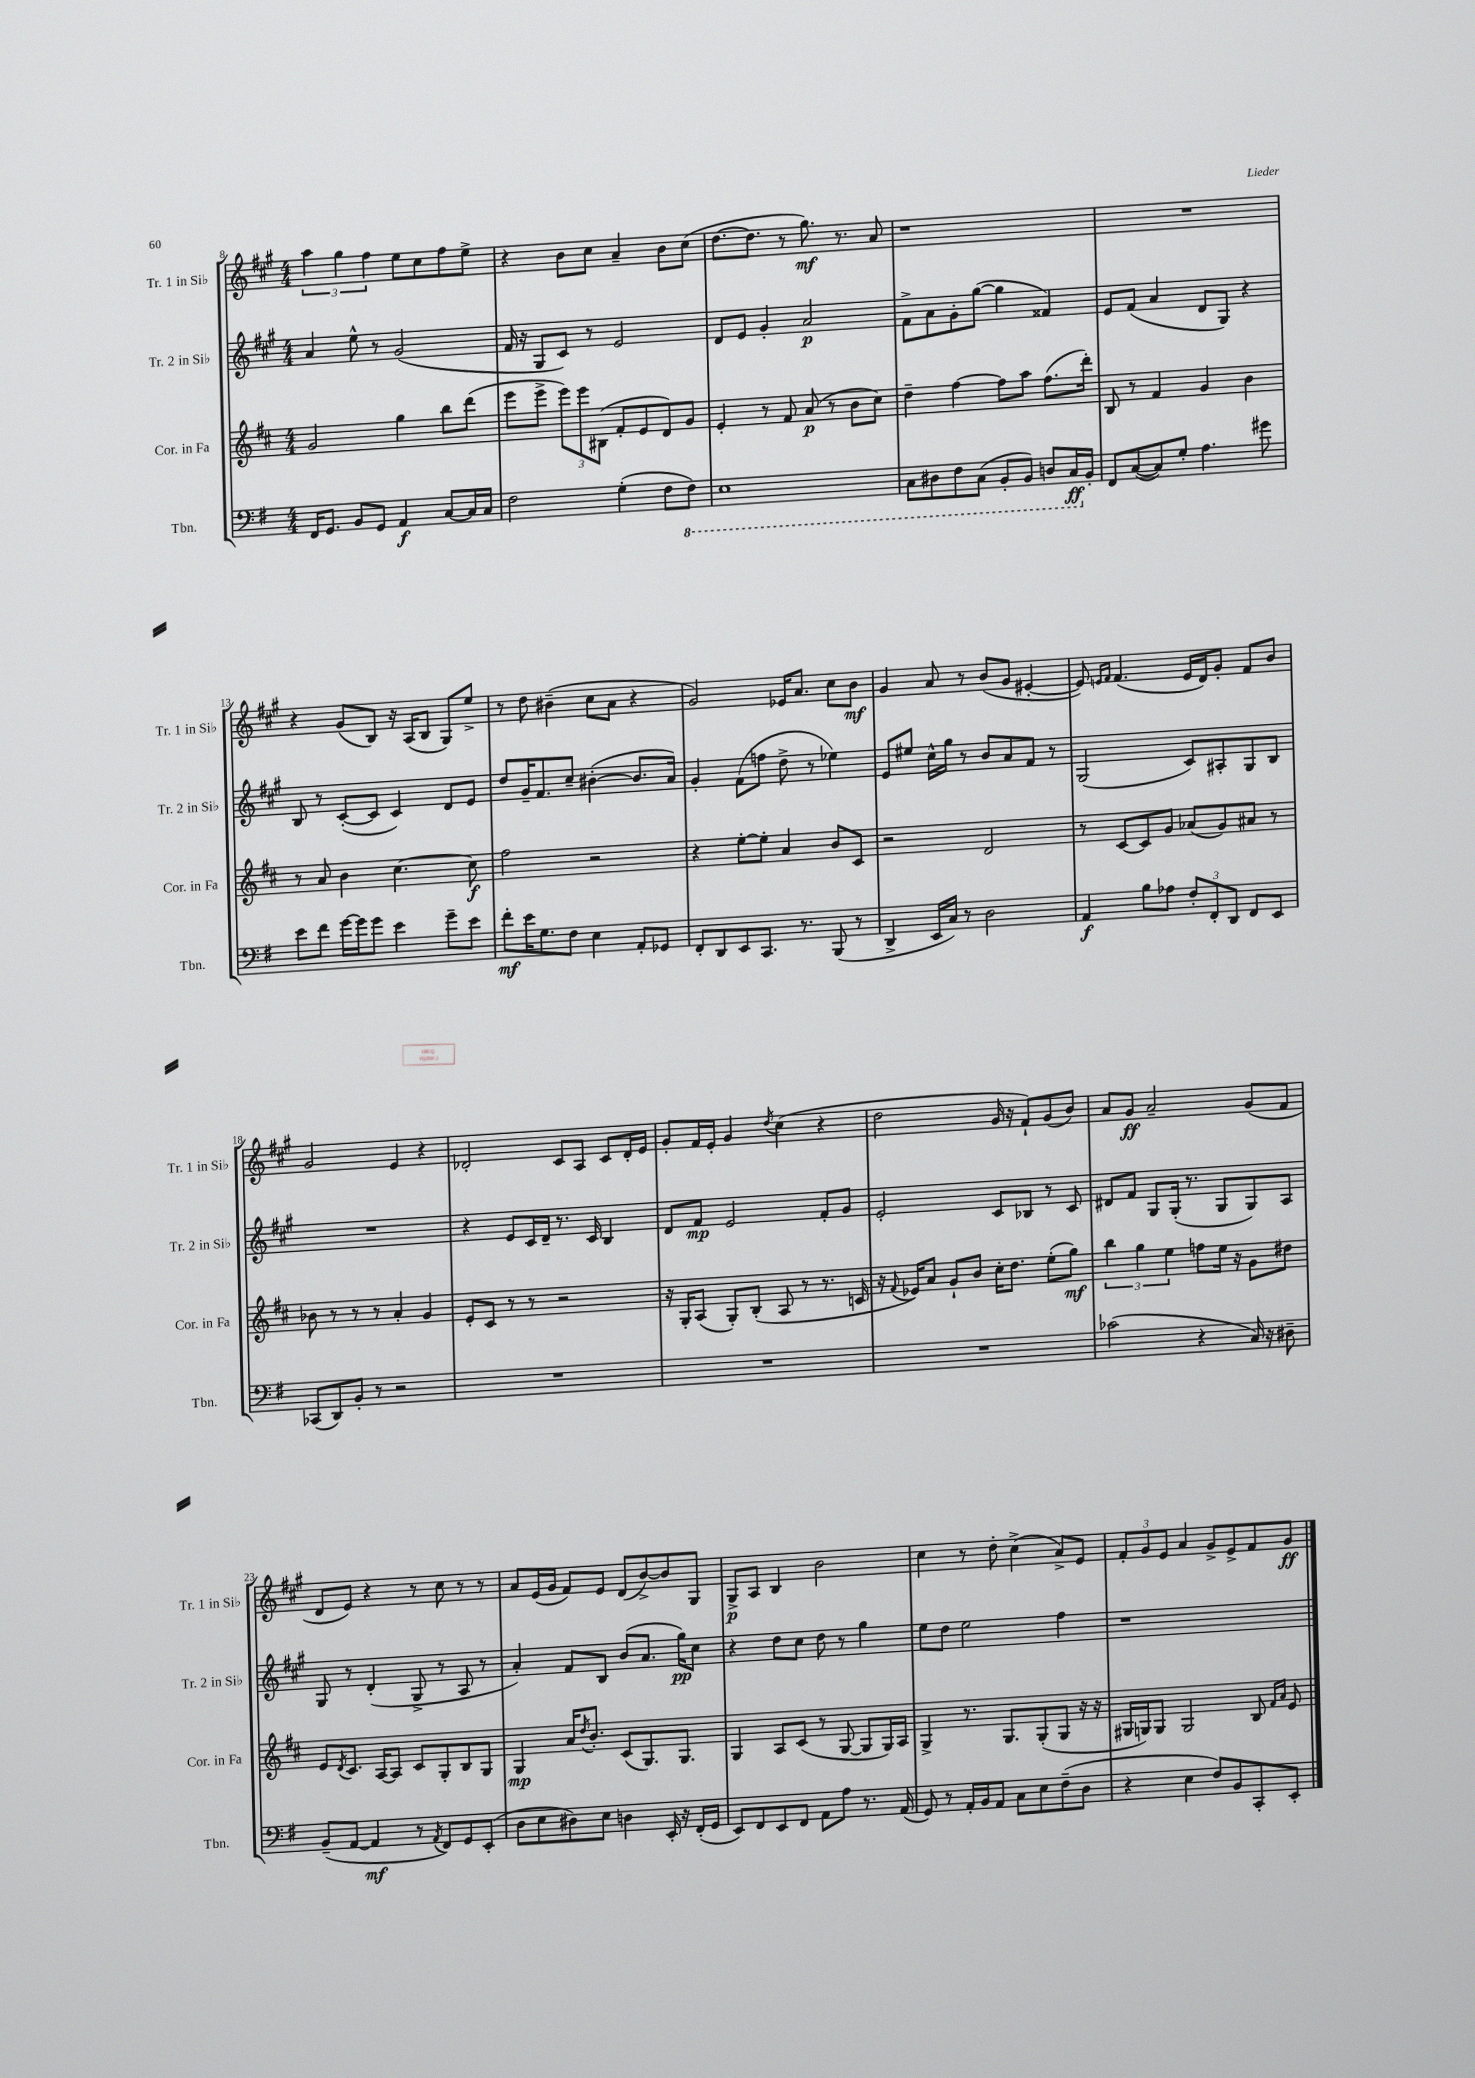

**kern	**kern	**kern	**kern
*staff4	*staff3	*staff2	*staff1
*clefF4	*clefG2	*clefG2	*clefG2
*k[f#]	*k[f#c#]	*k[f#c#g#]	*k[f#c#g#]
*M4/4	*M4/4	*M4/4	*M4/4
16FF#/LK	2g/	4a/	6aa\
8.GG/J	.	.	.
.	.	.	6gg#\
8BB/L	.	8ee^^\	.
.	.	.	6ff#\
8GG/J	.	8r	.
4AA/	4gg\	(2g#/	8ee\L
.	.	.	8cc#\
[8C/L	8bb\L	.	8ff#\
16C/]L	(8ddd\J	.	8ee^\J
16C/JJ	.	.	.
=	=	=	=
2F#\	8eee\L	16f#/	4r
.	.	16r	.
.	8eee^\J	8G#/L	.
.	12eee\L)	8c#/J)	8b\L
.	12eee\	.	.
.	.	8r	8cc#\J
.	(12B#\J	.	.
(4G'\	8f#'/L	2e/	4a~/
.	8e/	.	.
8F#\L	8d/)	.	8b\L
8FF#\J)	8g/J	.	(8cc#\J
=	=	=	=
1EE	4e'/	8d/L	[8.dd\L
.	.	8e/J	.
.	.	.	8.dd\]J
.	8r	4g#'/	.
.	8f#/	.	8r
.	(8a/	2a/	8.gg#\)
.	8r	.	.
.	.	.	8.r
.	8b\L	.	.
.	8cc#\J)	.	8a/
=	=	=	=
8CC\L	4dd~\	8f#^\L	1r
8DD#\	.	8a\	.
8FF#\	[4ff#\	8g#'\	.
(8CC\J	.	([8gg#\J	.
8BBB'/L	8ff#\]L	4gg#\]	.
8BBB/J)	8aa\J	.	.
8DD/L	(8.ff#\L	4f##/)	.
16CC/L	.	.	.
16BB'/JJ	16ddd'\Jk)	.	.
=	=	=	=
8FF#/L	8B/	8e/L	1r
([8C/	8r	(8f#/J	.
8C/])	4f#/	4a/	.
8G'/J	.	.	.
4.A\	4g/	8d/L	.
.	.	8G#/J)	.
.	4b\	4r	.
8g#\	.	.	.
=	=	=	=
8e\L	8r	8B/	4r
8f#\J	8a/	8r	.
[16g\LL	4b\	([8c#'/L	(8g#/L
16g\]J	.	.	.
8g\J	.	8c#/]J	8B/J)
4e\	[4.cc#\	4c#/)	16r
.	.	.	(16A/LK
.	.	.	8B/J
8g~\L	.	8d/L	8G#/L)
8e\J	8cc#\]	8e/J	8ee^/J
=	=	=	=
8f#'\L	2ff#\	8dd/L	8r
16e\K	.	16g#~/K	8dd\
8.G\	.	8.f#/	.
.	.	.	(4b#~\
8F#\J	.	8cc#~/J	.
4E\	2r	([4b#'\	8cc#\L
.	.	.	8a\J
8AA'/L	.	8.b#/]L	4r
8GG-/J	.	.	.
.	.	16a/Jk)	.
=	=	=	=
8FF#'/L	4r	4g#'/	2g#/)
8DD/	.	.	.
8EE/	[8ee'\L	(8f#\L	.
8.CC/J	8ee'\]J	8ff\J	.
.	4a/	8dd^\	16e-/LK
8.r	.	.	8.a/J
.	.	8r	.
(8BBB/	8b/L	4ee-\)	8cc#\L
8r	8c#/J	.	8b\J
=	=	=	=
4DD^/	2r	8e/L	4g#/
.	.	8ee#/J	.
16EE/LL	.	16cc#^^\LL	8a/
16C/JJ)	.	16gg#\JJ	.
8r	.	8r	8r
2D\	2d/	8b/L	(8b/L
.	.	8a/	8g#/J
.	.	8f#/J	[4e#'/
.	.	8r	.
=	=	=	=
4AA/	8r	(2G#/	8e#/])
.	.	.	16qqe/LL
.	.	.	16qqf#/JJ
.	[8c#/L	.	(4.f#/
8B\L	8c#/]	.	.
8A-\J	8g/J	.	.
12F#'/L	(8a-/L	8c#/L)	16e/LL
.	.	.	16d/J)
12FF#'/	.	.	.
.	8g/)	8A#'/	8g#'/J
12DD/J	.	.	.
8FF#/L	8a#/J	8G#/	8f#/L
8EE/J	8r	8B/J	8b/J
=	=	=	=
(8CC-/L	8b-\	1r	2g#/
8DD/)	8r	.	.
8BB'/J	8r	.	.
8r	8r	.	.
2r	4a'/	.	4e/
.	4g/	.	4r
=	=	=	=
1r	8e'/L	4r	2d-'/
.	8c#/J	.	.
.	8r	8e/L	.
.	8r	16c#/L	.
.	.	16d~/JJ	.
.	2r	8.r	8c#/L
.	.	.	8A/J
.	.	16c#/	.
.	.	4B/	8c#/L
.	.	.	16d-'/L
.	.	.	16e/JJ
=	=	=	=
1r	16r	8d/L	8g#'/L
.	16G'/LK	.	.
.	(8A/J	8f#/J	16f#/L
.	.	.	16e'/JJ
.	8G'/L)	2e/	4g#/
.	(8B'/J	.	.
.	.	.	8qdd/
.	8A/	.	(4cc#\
.	8r	.	.
.	8.r	8f#'/L	4r
.	.	8g#/J	.
.	16c/	.	.
=	=	=	=
1r	16r	2e'/	2dd\
.	8qqf#/	.	.
.	16e-/LK)	.	.
.	8a/J	.	.
.	8g`/L	.	.
.	8b/J	.	.
.	16cc#'\LK	8c#/L	16g#/
.	8.dd\J	.	16r
.	.	8B-/J	8f#`/L)
.	(8ee'\L	8r	(8g#/
.	8gg\J)	8c#/	8b/J)
=	=	=	=
(2c-\	6bb\	8d#/L	8a/L
.	.	8f#/J	8g#/J
.	6gg\	.	.
.	.	8G#/L	2a~/
.	6ee\	.	.
.	.	(16G#'/Jk	.
.	.	8.r	.
4r	8ff\L	.	.
.	16ee\Jk	8G#/L	.
.	16r	.	.
16C/)	8g\L	8G#/)	(8g#/L
16r	.	.	.
8D#~\	8dd#\J	8A/J	8f#/J
=	=	=	=
(8BB~/L	8e/L	8G#/	8d/L
.	8qd/	.	.
[8AA/J	8.c#/J	8r	8e/J)
4AA/]	.	(4d'/	4r
.	[16A/LK	.	.
.	8A/]J	.	.
8r	8c#/L	8G#^/	8r
8qAA/	.	.	.
8FF#/L)	8G'/	8r	8cc#\
8GG/	8B/	8A/	8r
(8EE'/J	8G/J	8r	8r
=	=	=	=
8D\L	4G/	4a'/)	8a/L
8E\	.	.	(16e/L
.	.	.	16g#/JJ
8D#\)	16a/LK	8f#/L	8f#/L)
.	8qdd/	.	.
.	8.b'/J	.	.
8E\J	.	8B/J	8e/J
4D\	(8c#/L	(8b/L	(8d/L
.	8.G/)	8.a/J	[8b^/)
16EE'/	.	.	8b/]
16r	8.G/J	16gg#\LK)	.
(16FF#'/LL	.	8cc#\J	8G#/J
16GG/JJ	.	.	.
=	=	=	=
8EE/L)	4G/	4r	8G#^/L
8FF#/	.	.	8A/J
8EE/	8A/L	8dd\L	4B/
8FF#/J	(8c#/J	8cc#\J	.
8AA\L	8r	8dd\	2b\
8A\J	[8G/	8r	.
8.r	8G/]L	4gg#\	.
.	16G/L)	.	.
(16AA/	16A/JJ	.	.
=	=	=	=
8GG/)	4G^/	8ee\L	4cc#\
8r	.	8dd\J	.
16AA'/LL	8.r	2ee\	8r
16BB/J	.	.	.
8AA/J	.	.	8dd'\
.	8.G/L	.	.
8C\L	.	.	(4cc#^\
8E\	(8G'/	.	.
(8F#~\	8G/J	4ff#\	8a^/L)
8D\J	16r	.	8e/J
.	16r	.	.
=	=	=	=
4r	16G#/LL	1r	12f#'/L
.	16G/J)	.	.
.	.	.	12g#/
.	8G/J	.	.
.	.	.	12e/J
4E\	2G/	.	4a/
8F#/L)	.	.	8g#^/L
8BB/	.	.	8e^/
8CC'/	8B/	.	8f#/
.	16qqf#/LL	.	.
.	16qqa/JJ	.	.
8EE'/J	8e/	.	8g#/J
==	==	==	==
*-	*-	*-	*-
